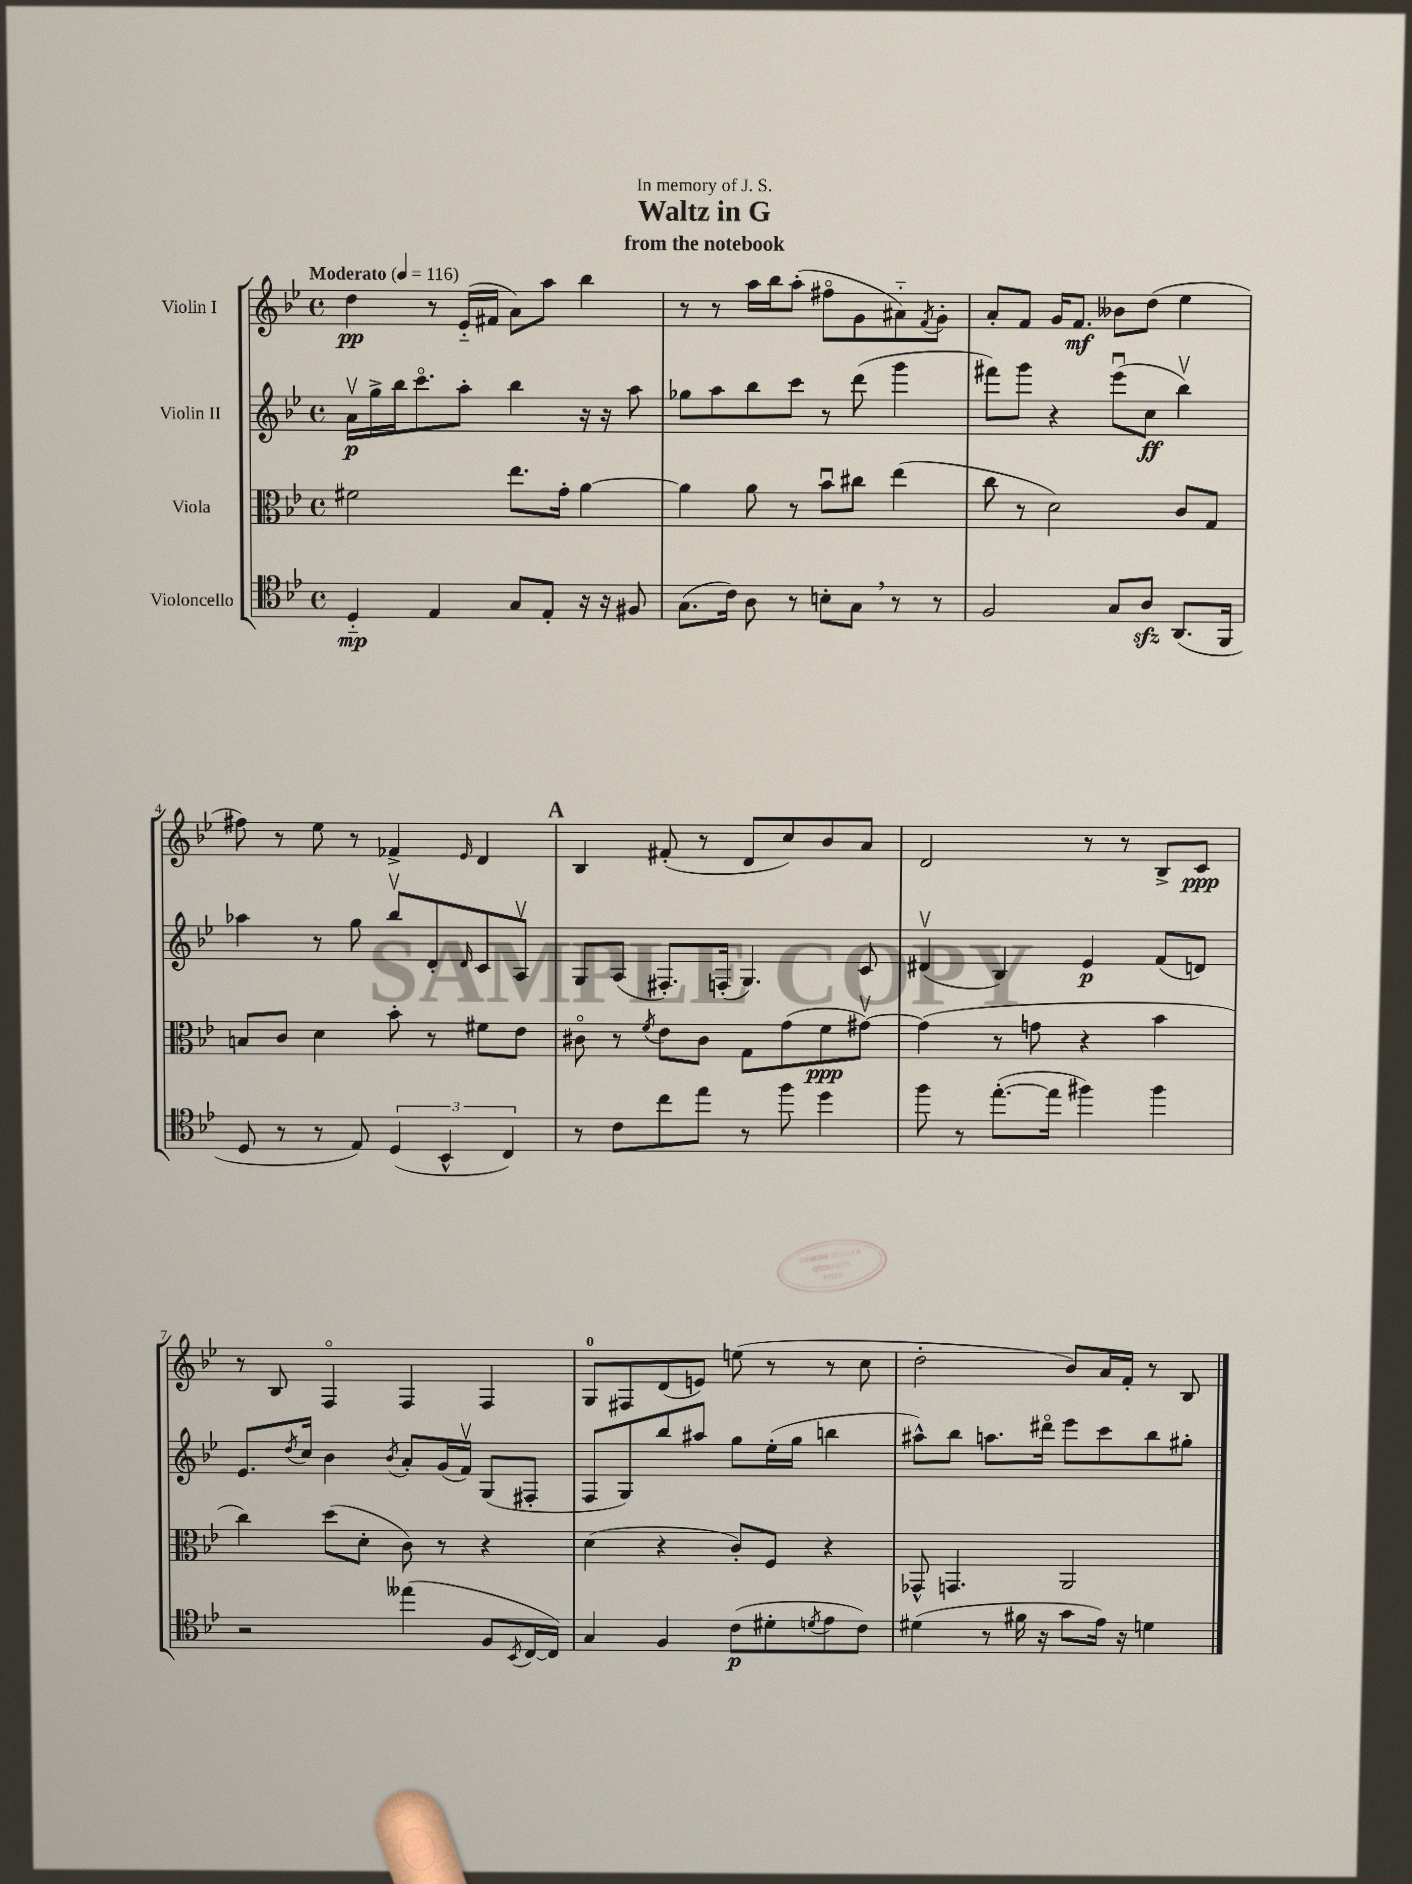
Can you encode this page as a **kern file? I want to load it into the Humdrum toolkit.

**kern	**dynam	**kern	**dynam	**kern	**dynam	**kern	**dynam
*part4	*part4	*part3	*part3	*part2	*part2	*part1	*part1
*staff4	*staff4	*staff3	*staff3	*staff2	*staff2	*staff1	*staff1
*I"Violoncello	*	*I"Viola	*	*I"Violin II	*	*I"Violin I	*
*clefC4	*	*clefC3	*	*clefG2	*	*clefG2	*
*k[b-e-]	*	*k[b-e-]	*	*k[b-e-]	*	*k[b-e-]	*
*M4/4	*	*M4/4	*	*M4/4	*	*M4/4	*
*met(c)	*	*met(c)	*	*met(c)	*	*met(c)	*
*MM116	*	*MM116	*	*MM116	*	*MM116	*
=1	=1	=1	=1	=1	=1	=1	=1
!	!	!	!	!	!	!LO:TX:a:B:t=Moderato	!
4D/	mp	2f#X\	.	16av\LL	p	4dd\	pp
.	.	.	.	16gg^\	.	.	.
.	.	.	.	16bb-\J	.	.	.
.	.	.	.	8.ccc\	.	.	.
4E-/	.	.	.	.	.	8r	.
.	.	.	.	8aa'\J	.	(16e-/LL	.
.	.	.	.	.	.	16f#X/JJ	.
8G/L	.	8.ee-\L	.	4bb-\	.	8a\L)	.
8E-'/J	.	.	.	.	.	8aa\J	.
.	.	16g'\Jk	.	.	.	.	.
16r	.	[4a\	.	16r	.	4bb-\	.
16r	.	.	.	16r	.	.	.
8F#X/	.	.	.	8aa\	.	.	.
=2	=2	=2	=2	=2	=2	=2	=2
(8.G\L	.	4a\]	.	8gg-X\L	.	8r	.
.	.	.	.	8aa\	.	8r	.
16c\Jk)	.	.	.	.	.	.	.
8A\	.	8a\	.	8bb-\	.	16aa\LL	.
.	.	.	.	.	.	16bb-\J	.
8r	.	8r	.	8ccc\J	.	(8aa'\J	.
8Bn'\L	.	8b-u\L	.	8r	.	8ff#X\L	.
8G,\J	.	8cc#X\J	.	(8ddd\	.	8g\	.
8r	.	(4ee-\	.	4ggg\	.	8a#X\)	.
.	.	.	.	.	.	8qf/	.
8r	.	.	.	.	.	8g'\J	.
=3	=3	=3	=3	=3	=3	=3	=3
2F/	.	8cc\	.	8fff#X\L)	.	8a'/L	.
.	.	8r	.	8ggg\J	.	8f/J	.
.	.	2d\)	.	4r	.	16g/KL	.
.	.	.	.	.	.	8.f/J	mf
8G/L	.	.	.	(8eee-u\L	.	8b--X\L	.
8Azz/J	.	.	.	8cc\J	ff	(8dd\J	.
(8.AA/L	.	8c/L	.	4bb-v\)	.	4ee-\	.
.	.	8G/J	.	.	.	.	.
16FF/Jk	.	.	.	.	.	.	.
!!LO:LB:g=z
=4	=4	=4	=4	=4	=4	=4	=4
8D/	.	8Bn/L	.	4aa-X\	.	8ff#X\)	.
8r	.	8c/J	.	.	.	8r	.
8r	.	4d\	.	8r	.	8ee-\	.
8E-/)	.	.	.	8gg\	.	8r	.
(6D/	.	8b-'\	.	8bb-v/L	.	4f-X^/	.
.	.	8r	.	8d'/	.	.	.
6BB-^^/	.	.	.	.	.	.	.
.	.	.	.	16qqd/	.	16qqe-/	.
.	.	8f#X\L	.	8c/	.	4d/	.
6C/)	.	.	.	.	.	.	.
.	.	8e-\J	.	8Av/J	.	.	.
!!LO:REH:place=s1:t=A
=5	=5	=5	=5	=5	=5	=5	=5
8r	.	8c#X\	.	8G/L	.	4B-/	.
8c\L	.	8r	.	(8A/J	.	.	.
.	.	8qf/	.	.	.	.	.
8cc\	.	8e-\L	.	8.F#X'/L)	.	(8f#X'/	.
8ee-\J	.	8c#\J	.	.	.	8r	.
.	.	.	.	(16Fn'/Jk	.	.	.
8r	.	8G\L	.	4.G/)	.	8d/L	.
8ff\	.	(8g\	.	.	.	8cc/)	.
4dd\	.	8f\	ppp	.	.	8b-/	.
.	.	[8g#Xv\J)	.	8c/	.	8a/J	.
=6	=6	=6	=6	=6	=6	=6	=6
8ff\	.	(4g#\]	.	(4d#Xv/	.	2d/	.
8r	.	.	.	.	.	.	.
([8.ee-'\L	.	8r	.	4B-/)	.	.	.
.	.	8gn\	.	.	.	.	.
16ee-\Jk]	.	.	.	.	.	.	.
4ff#X\)	.	4r	.	4e-/	p	8r	.
.	.	.	.	.	.	8r	.
4ff#\	.	4b-\	.	(8f/L	.	8B-^/L	.
.	.	.	.	8dn/J)	.	8c/J	ppp
!!LO:LB:g=z
=7	=7	=7	=7	=7	=7	=7	=7
2r	.	4cc\)	.	8.e-/L	.	8r	.
.	.	.	.	.	.	8B-/	.
.	.	.	.	8qdd/	.	.	.
.	.	.	.	16cc/Jk	.	.	.
.	.	(8dd\L	.	4b-\	.	4F/	.
.	.	8d'\J	.	.	.	.	.
.	.	.	.	8qb-/	.	.	.
(4ee--X\	.	8c\)	.	8a'/L	.	4F/	.
.	.	8r	.	(16g/L	.	.	.
.	.	.	.	16fv/JJ)	.	.	.
8F/L	.	4r	.	(8G/L	.	4F/	.
8qBB-/	.	.	.	.	.	.	.
[16C/L	.	.	.	8F#X'/J	.	.	.
16C/JJ])	.	.	.	.	.	.	.
=8	=8	=8	=8	=8	=8	=8	=8
4G/	.	(4d\	.	8F/L	.	8G/L	.
.	.	.	.	8G/)	.	8F#X/	.
4F/	.	4r	.	8bb-/	.	(8d/	.
.	.	.	.	8aa#X/J	.	8en/J)	.
(8c\L	p	8c'/L)	.	8gg\L	.	(8een\	.
8d#X'\	.	8F/J	.	(16ee-'\L	.	8r	.
.	.	.	.	16gg\JJ	.	.	.
8qdn/	.	.	.	.	.	.	.
8e-\	.	4r	.	4bbn\	.	8r	.
8c\J)	.	.	.	.	.	8cc\	.
=9	=9	=9	=9	=9	=9	=9	=9
(4d#X\	.	8GG-X^^/	.	8aa#X^^\L)	.	2dd'\	.
.	.	4.GGn/	.	8bb-\J	.	.	.
8r	.	.	.	8.aan\L	.	.	.
16f#X\	.	.	.	.	.	.	.
16r	.	.	.	16ddd#X\Jk	.	.	.
8g\L	.	2AA/	.	8eee-\L	.	8b-/L)	.
16e-\Jk)	.	.	.	8ccc\	.	16a/L	.
16r	.	.	.	.	.	16f'/JJ	.
4dn\	.	.	.	8bb-\	.	8r	.
.	.	.	.	8gg#X'\J	.	8B-/	.
==	==	==	==	==	==	==	==
*-	*-	*-	*-	*-	*-	*-	*-
